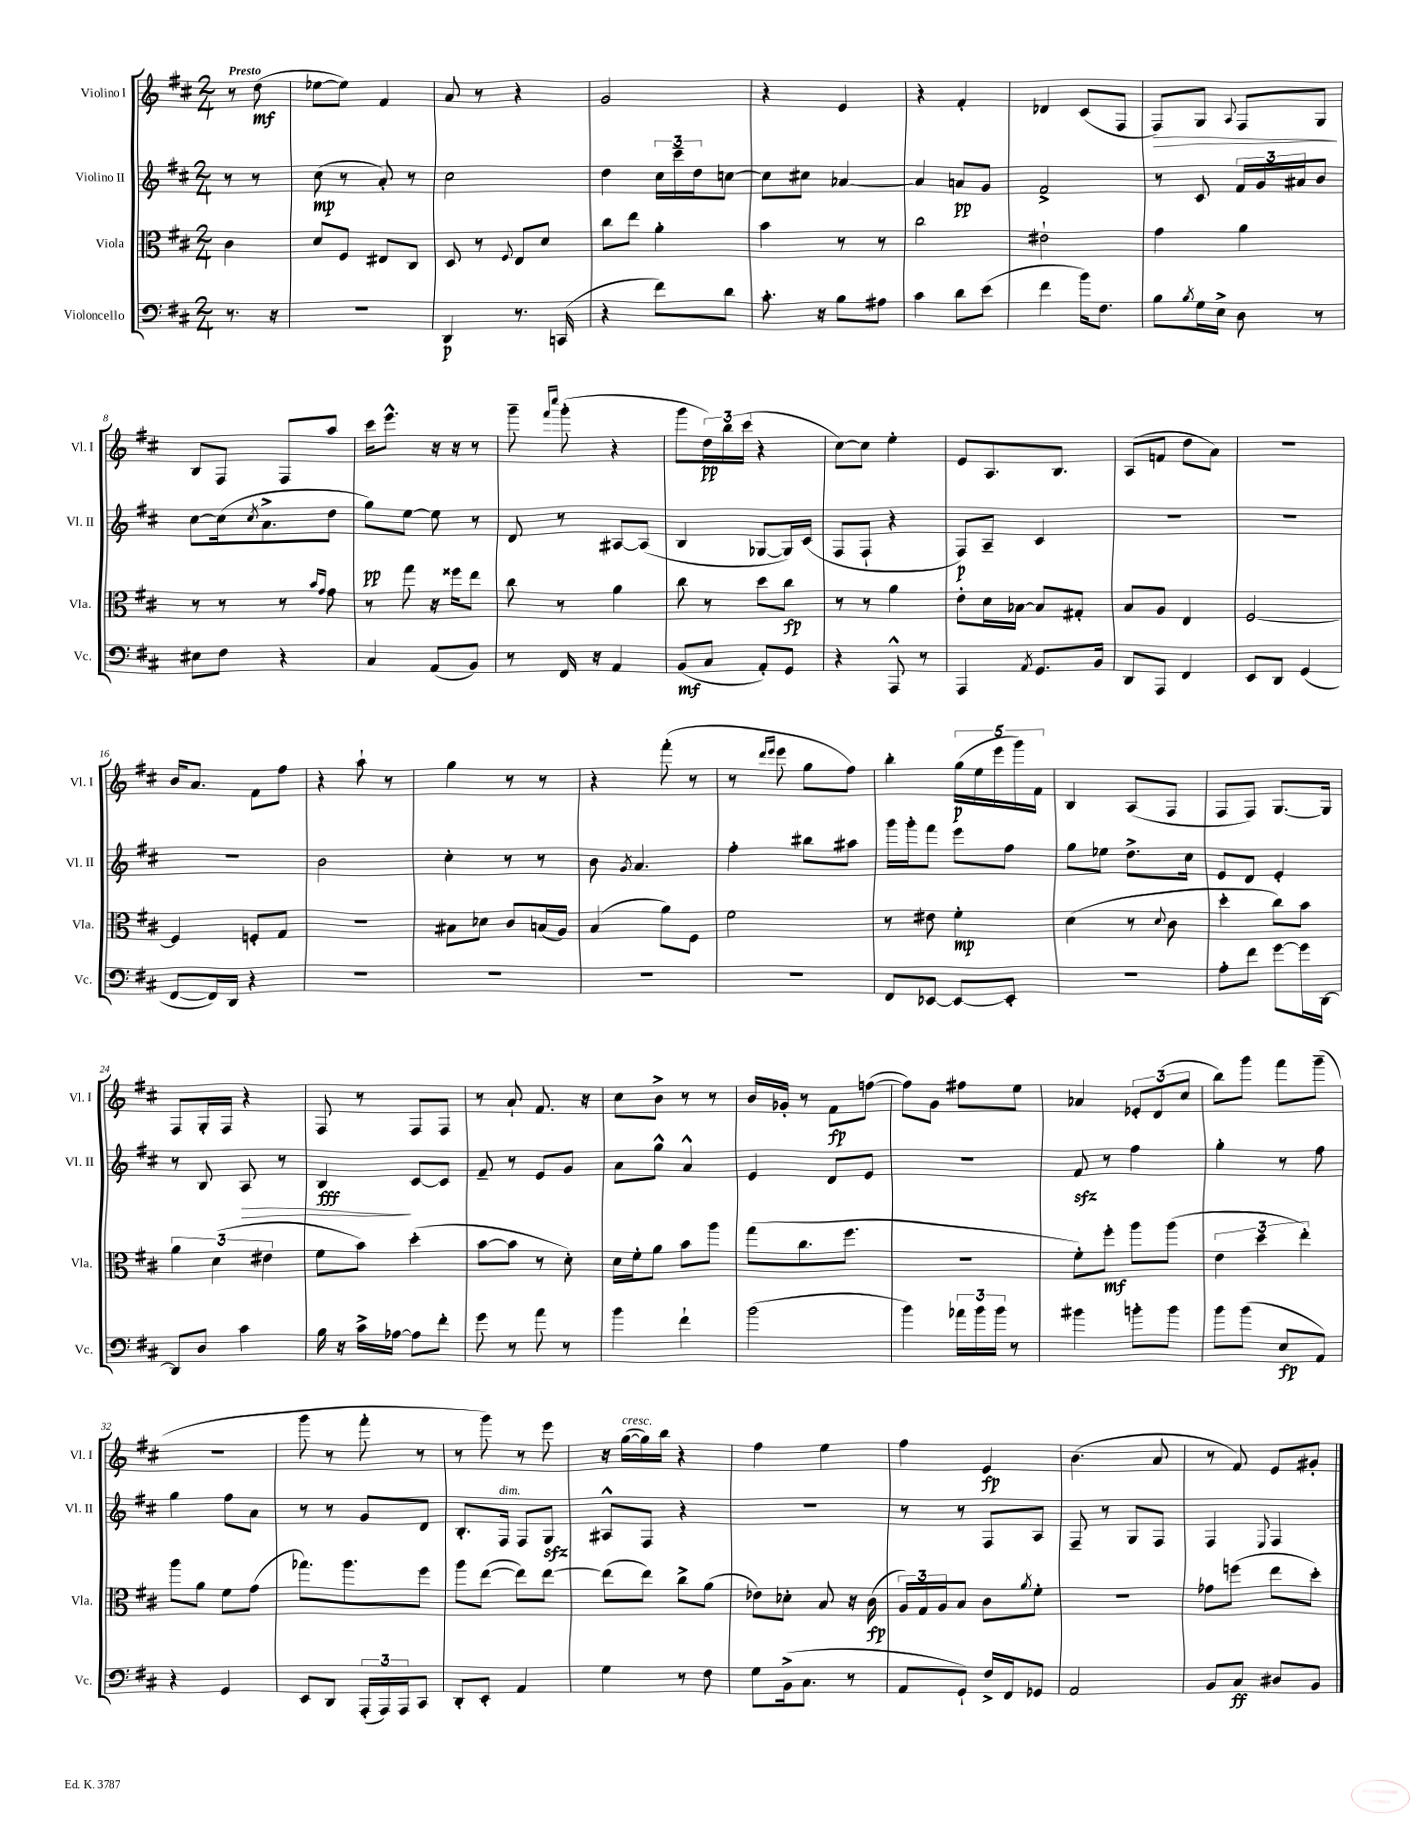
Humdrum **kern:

**kern	**kern	**kern	**kern
*staff4	*staff3	*staff2	*staff1
*clefF4	*clefC3	*clefG2	*clefG2
*k[f#c#]	*k[f#c#]	*k[f#c#]	*k[f#c#]
*M2/4	*M2/4	*M2/4	*M2/4
8.r	4c#	8r	8r
.	.	8r	(8dd
16r	.	.	.
=	=	=	=
2r	8d	(8cc#	[8ee-
.	8F#	8r	8ee-])
.	8E#	8a')	4f#
.	8C#	8r	.
=	=	=	=
4DD	8D	2cc#	8a
.	8r	.	8r
.	8qqF#	.	.
8.r	8E	.	4r
.	8d	.	.
(16CC	.	.	.
=	=	=	=
4r	8cc#	4dd	2g
.	8ee	.	.
8f#)	4a'	24cc#	.
.	.	24ccc#~	.
.	.	24dd	.
8d	.	[8cc	.
=	=	=	=
8.c#'	4b	8cc]	4r
.	.	8cc#	.
16r	.	.	.
8B	8r	[4a-	4e
8A#	8r	.	.
=	=	=	=
4c#	2cc#	4a-]	4r
8d	.	8a	4f#'
(8e	.	8g	.
=	=	=	=
4f#	2e#`	2f#^	4d-
16b)	.	.	(8c#
8.F#	.	.	.
.	.	.	8F#
=	=	=	=
8B	4g	8r	8F#)
8qB	.	.	.
16G	.	8c#	8G
16E^	.	.	.
.	.	.	8qqA
8D	4a	24f#	8F#
.	.	24g	.
.	.	24a#	.
8r	.	8b	8G
=	=	=	=
8E#	8r	[8cc#	8B
8F#	8r	(16cc#]	8F#
.	.	8qcc#	.
.	.	8.a^	.
4r	8r	.	8F#
.	16qqb	.	.
.	16qqg	.	.
.	8g	8dd	8aa
=	=	=	=
4C#	8r	8gg)	16ccc#
.	.	.	8.eee^^
.	8gg	[8ee	.
(8AA	16r	8ee]	16r
.	16ff##	.	16r
8BB)	8ee	8r	8r
=	=	=	=
8r	8cc#	8d	8ggg~
.	.	.	16qqfff#
.	.	.	16qqcccc#
16FF#	8r	8r	(8ggg'
16r	.	.	.
4AA	4a	[8A#	4r
.	.	(8A#]	.
=	=	=	=
(8BB	8cc#	4B	8ggg
8C#	8r	.	24dd)
.	.	.	24bb
.	.	.	(24ccc#
8AA')	8dd	[8G-	4r
8GG	8cc#	16G-])	.
.	.	(16c#	.
=	=	=	=
4r	8r	8F#	[8cc#)
.	8r	8F#`	8cc#]
8AAA^^	4a	4r	4ee'
8r	.	.	.
=	=	=	=
4AAA	8e'	8F#)	8e
.	16d	8A~	8.A
.	[16B-	.	.
8qAA	.	.	.
8.GG	8B-]	4c#	.
.	.	.	8.B
.	8G#'	.	.
16BB	.	.	.
=	=	=	=
8DD	8B	2r	(8A
8AAA	8A	.	8f
4FF#	4E	.	8dd
.	.	.	8a)
=	=	=	=
8EE	[2F#	2r	2r
8DD	.	.	.
(4GG	.	.	.
=	=	=	=
[8FF#	4F#]	2r	16b
.	.	.	8.a
16FF#])	.	.	.
16DD	.	.	.
4r	8F'	.	8f#
.	8G	.	8ff#
=	=	=	=
2r	2r	2b	4r
.	.	.	8aa`
.	.	.	8r
=	=	=	=
2r	8B#	4cc#'	4gg
.	8d-	.	.
.	8c#	8r	8r
.	(16B	8r	8r
.	16A)	.	.
=	=	=	=
2r	(4B	8b	4r
.	.	8qg	.
.	.	4.a	.
.	8a)	.	(8fff#'
.	8F#	.	8r
=	=	=	=
2r	2f#	4ff#'	8r
.	.	.	16qqddd
.	.	.	16qqeee
.	.	.	8eee
.	.	8bb#	8gg
.	.	8aa#	8ff#)
=	=	=	=
8FF#	8r	16ggg	4bb'
.	.	16ggg'	.
[8EE-	8e#	8fff#	.
8EE-_	4f#'	8eee	(20gg
.	.	.	20ee
.	.	.	20eee
8EE-']	.	8ff#	.
.	.	.	20ggg)
.	.	.	20f#
=	=	=	=
2r	(4d	8gg	4B
.	.	8ee-	.
.	8r	8.dd^	(8A
.	8qqd	.	.
.	8c#	.	8F#
.	.	16cc#	.
=	=	=	=
8A'	4dd'	8e	8F#
8f#	.	8d	8F#)
[8g	8cc#)	4e'	[8.G
16g]	8b	.	.
[16DD	.	.	16G]
=	=	=	=
8DD]	6a	8r	8F#
8D	.	8B	16G'
.	(6d	.	.
.	.	.	16F#
4c#	.	8A	4r
.	6e#	.	.
.	.	8r	.
=	=	=	=
16B	8f#	4B	8F#
16r	.	.	.
16c#^	8b)	.	8r
[16A-	.	.	.
8A-]	(4dd'	[8c#	8F#
8f#'	.	8c#]	8F#
=	=	=	=
8g	[8b	8f#~	8r
8r	8b]	8r	8a`
8a	8r	8e	8.f#
8r	8d')	8g	.
.	.	.	16r
=	=	=	=
4b	16d	8a	8cc#
.	16f#'	.	.
.	8a	8gg^^	8b^
4f#`	8b	4a^^	8r
.	8aa	.	8r
=	=	=	=
(2b	(8gg	4e	16b
.	.	.	16g-'
.	8.cc#	.	8r
.	.	8d	8f#
.	8.ff#	.	.
.	.	8e	([8ff
=	=	=	=
4b)	2r	2r	8ff])
.	.	.	8g
24a-	.	.	8ff#
24b	.	.	.
24b	.	.	.
8r	.	.	8ee
=	=	=	=
4b#	8f#')	8f#	4a-
.	8ff#'	8r	.
8b'	8aa	4ff#	12e-'
.	.	.	(12d
8b	(8aa	.	.
.	.	.	12cc#
=	=	=	=
8b	6e	4gg'	8bb)
(8b	.	.	8ggg
.	6dd	.	.
8E	.	8r	8fff#
.	6ee')	.	.
8AA)	.	8ff#	(8ggg~
=	=	=	=
4r	8aa	4gg	2r
.	8a	.	.
4GG	8f#	8ff#	.
.	(8g	8a	.
=	=	=	=
8EE	8.gg-)	8r	8ggg
8DD	.	8r	8r
.	8.aa	.	.
(24AAA'	.	8g	8fff#'
24AAA)	.	.	.
24AAA	.	.	.
8CC#	8ff#	8d	8r
=	=	=	=
8DD'	8aa	8.B'	8r
8EE'	([8ee	.	8ggg)
.	.	16F#	.
4AA	8ee])	8F#	8r
.	[8ee	8G	8eee
=	=	=	=
4G	(8ee]	8A#^^	16r
.	.	.	([16gg
.	8ee)	8F#	16gg])
.	.	.	16bb
8r	8cc#^	4r	4r
8F#	(8a	.	.
=	=	=	=
8G	8e-)	2r	4ff#
(16BB^	8d-'	.	.
8.C#	.	.	.
.	8B	.	4ee
8r	16r	.	.
.	(16c#	.	.
=	=	=	=
8AA	24A)	8r	4ff#
.	24G	.	.
.	24A	.	.
8GG`)	8B	8r	.
16F#^	8c#	8F#	4e
16FF#	.	.	.
.	8qa	.	.
8GG-	8f#'	8A	.
=	=	=	=
2AA	2r	8F#~	(4.b
.	.	8r	.
.	.	8G	.
.	.	8F#	8a
=	=	=	=
8BB	8g-	4F#	8r
8C#	(8ff	.	8f#)
.	.	8qqE	.
8D#	8ee	4F#	8e
8BB	8dd')	.	8g#'
==	==	==	==
*-	*-	*-	*-
